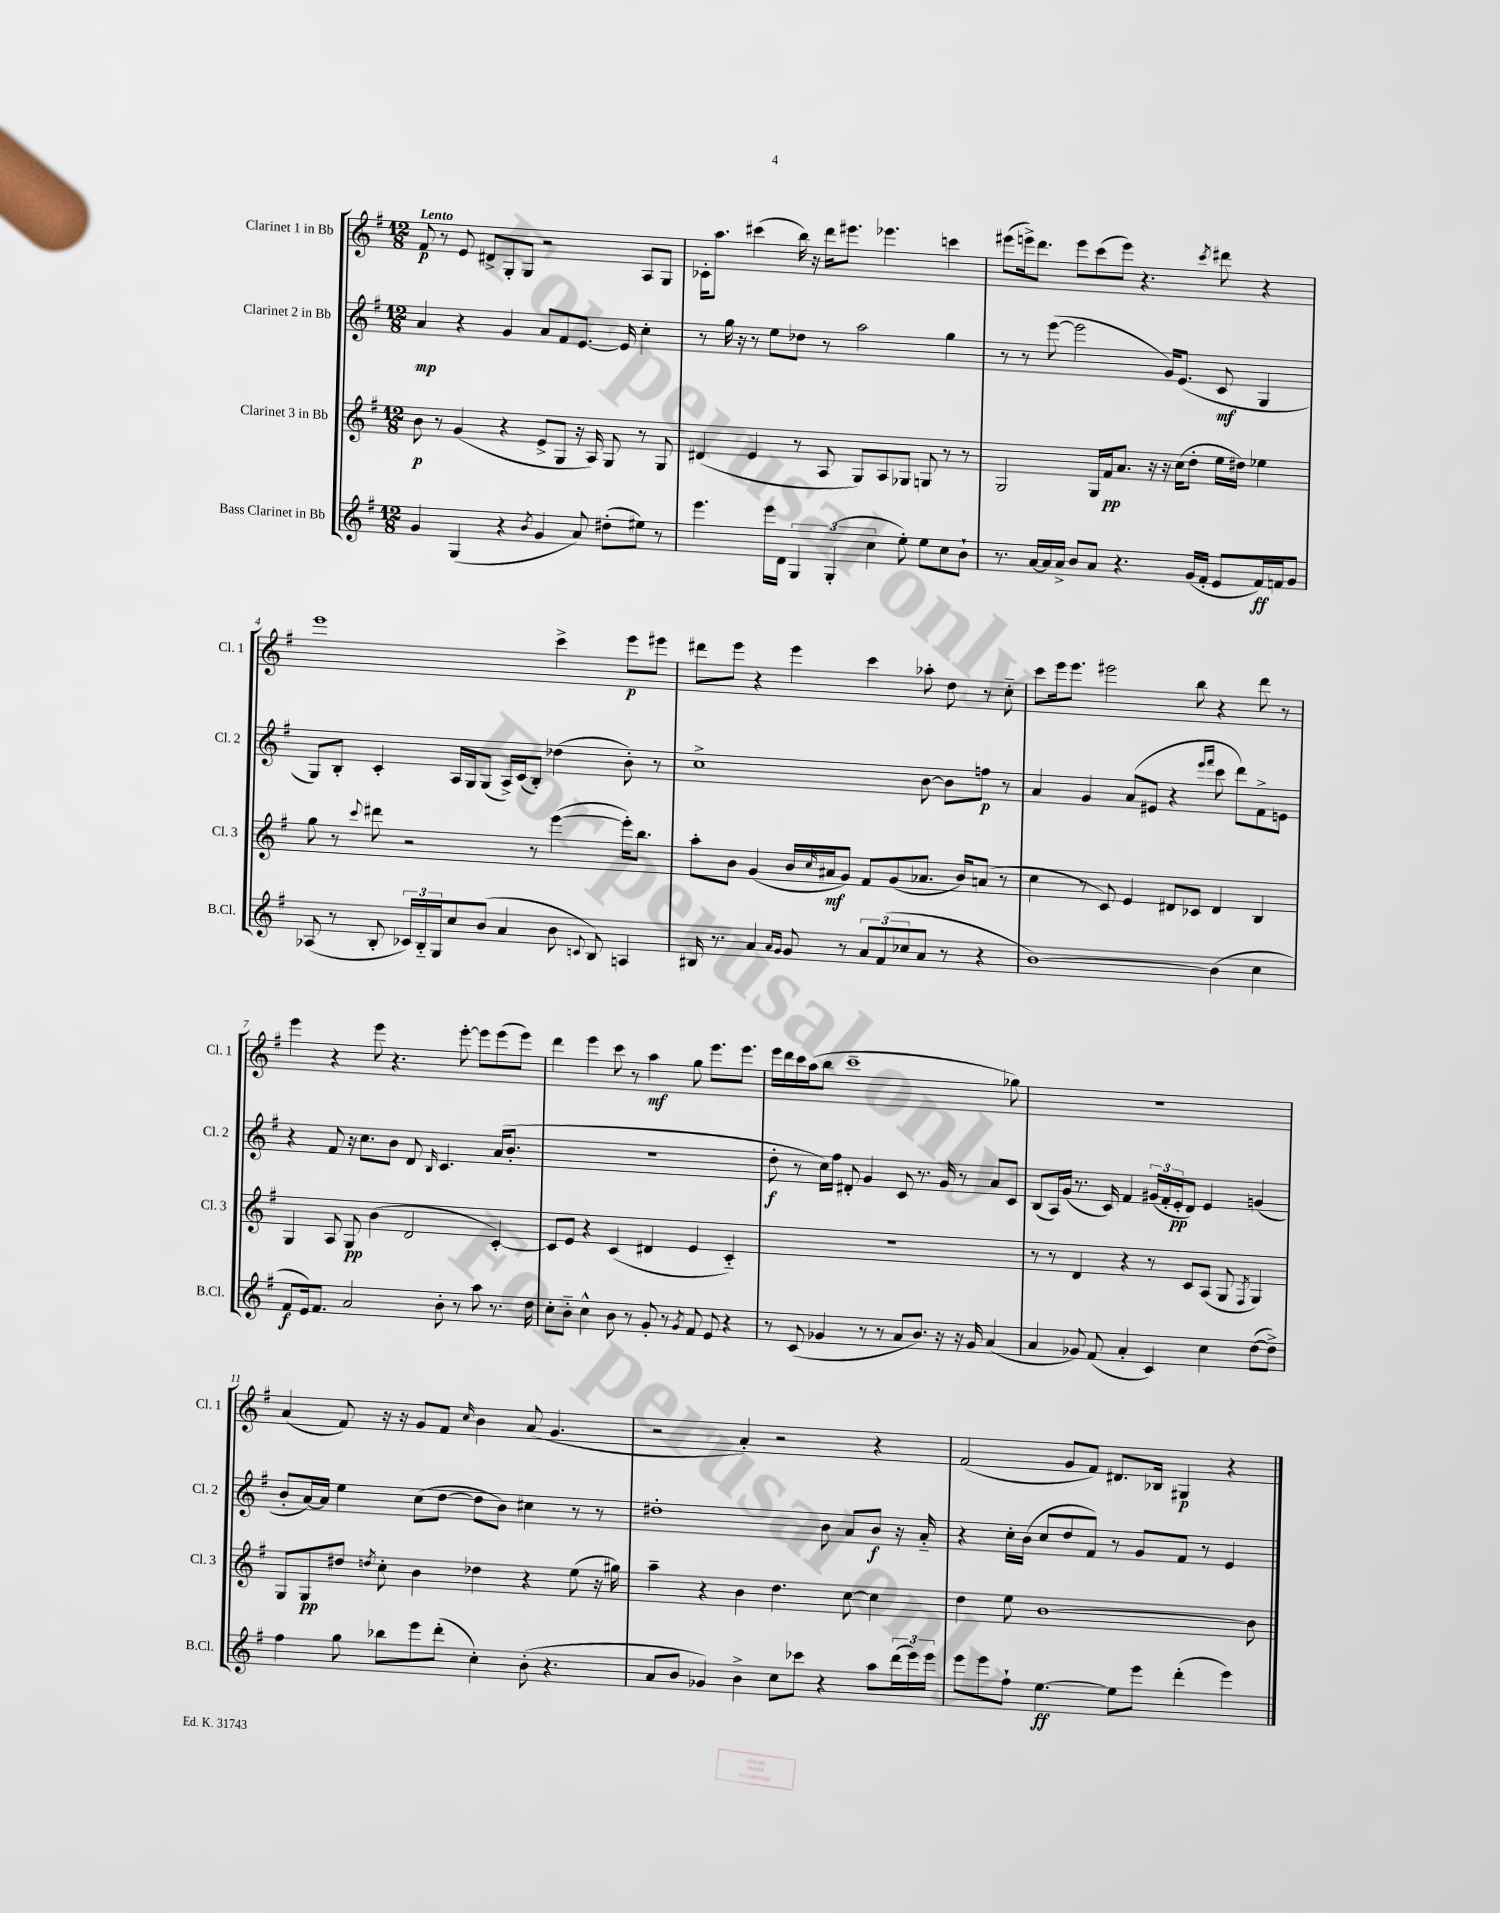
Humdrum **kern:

**kern	**kern	**kern	**kern
*staff4	*staff3	*staff2	*staff1
*clefG2	*clefG2	*clefG2	*clefG2
*k[f#]	*k[f#]	*k[f#]	*k[f#]
*M12/8	*M12/8	*M12/8	*M12/8
4g	8b	4a	8f#
.	8r	.	8r
(4G	(4g	4r	8e
.	.	.	8d#^
4r	4r	4g	8G'
.	.	.	8G
8qb	.	.	.
4g	8e^	8a	2r
.	8G	8f#	.
8a)	16r	[8.e	.
.	16A)	.	.
(8dd#'	8G	.	.
.	.	16e]	.
8ee#)	8r	4cc'	8A
8r	8G	.	8G
=	=	=	=
4.eee	(4d#	8r	16c-'
.	.	.	8.aa
.	.	16gg	.
.	.	16r	.
.	4e	8r	(4ccc#
16eee	.	8ee	.
16d	.	.	.
6G	8r	8dd-	16bb)
.	.	.	16r
.	8A	8r	16ddd
(6G'	.	.	.
.	.	.	8.eee#
.	8G)	2aa	.
6cc	.	.	.
.	8A	.	4.eee-
8ee')	8G-	.	.
8ee	8G	.	.
8cc	8r	4gg	4ccc
8b`	8r	.	.
=	=	=	=
8.r	2G	8r	(8eee#
.	.	8r	16eee^)
[16a	.	.	8.ddd
16a]	.	([8eee	.
16a^	.	.	.
8b	.	2eee]	8eee
8a	16G	.	(8ccc
.	16f#	.	.
4.r	8.a	.	8eee)
.	.	.	4.r
.	16r	.	.
.	16r	16g)	.
.	(16cc	(8.e	.
(16g	8dd'	.	.
16f#'	.	.	.
.	.	.	8qccc
8e	16ee	8c	8ddd#
.	16dd#)	.	.
16f#)	4ee-	4G	4r
16f	.	.	.
8g	.	.	.
=	=	=	=
(8A-	8gg	8G)	1eee
8r	8r	8B'	.
.	8qqccc	.	.
8B'	8ddd#	4c'	.
24c-)	2r	.	.
24B'~	.	.	.
24G	.	.	.
8cc	.	16A	.
.	.	16G	.
(8b	.	(8G	.
4a	.	16A^)	.
.	.	(16c	.
.	8r	8B')	.
8b	([4eee	(4dd-	4ccc^
8qqc	.	.	.
8B)	.	.	.
4A	16eee'])	8b')	8eee
.	8.bb	.	.
.	.	8r	8eee#
=	=	=	=
16B#	8aa'	1cc^	8ddd#
8.r	.	.	.
.	8b	.	8eee
4a	(4g	.	4r
16qqa	.	.	.
16qqg	.	.	.
8g	16b	.	4eee
.	16qqcc	.	.
.	16a#	.	.
8r	8g)	.	.
12a	8f#	.	4ccc
(12f#	.	.	.
.	(8g	.	.
12cc-	.	.	.
8a	8.a-	[8b	8aa-'
8r	.	8b]	8dd
.	16b)	.	.
4r	(8a	8ff	8r
.	8r	8r	8cc'~
=	=	=	=
[1b)	4cc	4a	8ccc
.	.	.	16eee
.	.	.	8.eee
.	8r	4g	.
.	8c)	.	2eee#
.	4e	(8a	.
.	.	8e#	.
.	8d#	4r	.
.	8c-	.	8bb
.	.	16qqeee	.
.	.	16qqfff#	.
(4b]	4d#	8ccc	4r
.	.	8ddd)	.
4cc	4B	8f#^	8ddd
.	.	8e	8r
=	=	=	=
8f#	4G	4r	4eee
16e)	.	.	.
8.f#	.	.	.
.	8A	8f#	4r
2a	8G	16r	.
.	.	8.cc	.
.	(4b	.	8eee
.	.	8b	4.r
.	2d	8d	.
.	.	16qqB	.
8b'	.	4.c	.
8r	.	.	[8eee'
8aa	.	.	8eee]
8.r	[4c')	(16a	(8eee
.	.	8.b'	.
.	.	.	8eee)
16dd	.	.	.
=	=	=	=
8cc'	8c]	1.r	4ddd
8b'~	8e	.	.
4cc^^	4r	.	4eee
8b	(4c	.	8ccc
8r	.	.	8r
8g'	4d#	.	4aa
8r	.	.	.
8qg	.	.	.
8f#	4e	.	8gg
8e	.	.	8.eee
4r	4c'~)	.	.
.	.	.	8.eee
=	=	=	=
8r	1.r	8dd'	16eee
.	.	.	16ddd
(8c	.	8r	16ccc
.	.	.	(16aa
4g-	.	16cc)	8bb
.	.	16ff#	.
.	.	8d#'	1ccc~
8r	.	4g	.
8r	.	.	.
8a	.	8c	.
8.b)	.	8.r	.
16r	.	16g	.
16r	.	8r	.
16g-	.	.	.
(4a	.	8a	.
.	.	8c	8gg-)
=	=	=	=
4a	8r	(8B	1.r
.	8r	16A)	.
.	.	(16g	.
8g-)	4d	8.r	.
(8f#	.	.	.
.	.	16c)	.
4a'	4r	4f#	.
4c)	8r	(24g#	.
.	.	24f#'	.
.	.	24e'	.
.	8c	8d)	.
4cc	(8A	4e	.
.	8G	.	.
.	8qF#	.	.
([8dd	4G)	(4g	.
8dd^])	.	.	.
=	=	=	=
4ff#	8G	8b'	(4a
.	8G	[16a)	.
.	.	16a]	.
8gg	8dd#	4ee	8f#)
.	8qdd	.	.
8bb-	8cc'	.	16r
.	.	.	16r
8eee	4b	(8cc	8g
(8ddd'	.	[8dd	8f#
.	.	.	16qqcc
4cc')	4dd-	8dd]	4b
.	.	8b)	.
(8b'	4r	4cc#	(8a
4.r	.	.	4.g
.	(8ee	8r	.
.	16r	8r	.
.	16gg#)	.	.
=	=	=	=
8a	4aa~	1dd#'	2r
8b	.	.	.
4g-)	4r	.	.
4b^	4b	.	4a')
8cc	4.dd	.	2r
8ccc-	.	.	.
4r	.	8b	.
.	[8cc	8a	.
8aa	4cc]	8b	4r
(24ddd	.	16r	.
24eee)	.	.	.
.	.	16a'~	.
24eee	.	.	.
=	=	=	=
8eee	4dd	4r	(2f#
8eee	.	.	.
8ff#`	8ee	16cc'	.
.	.	(16b	.
[4.ee	[1b	8cc	.
.	.	8dd	8g
.	.	8f#)	8f#)
8ee]	.	8r	8.d#
8eee	.	8g	.
.	.	.	16B-
(4ddd'	.	8f#	4G#
.	.	8r	.
4eee)	.	4e	4r
.	8b]	.	.
==	==	==	==
*-	*-	*-	*-
